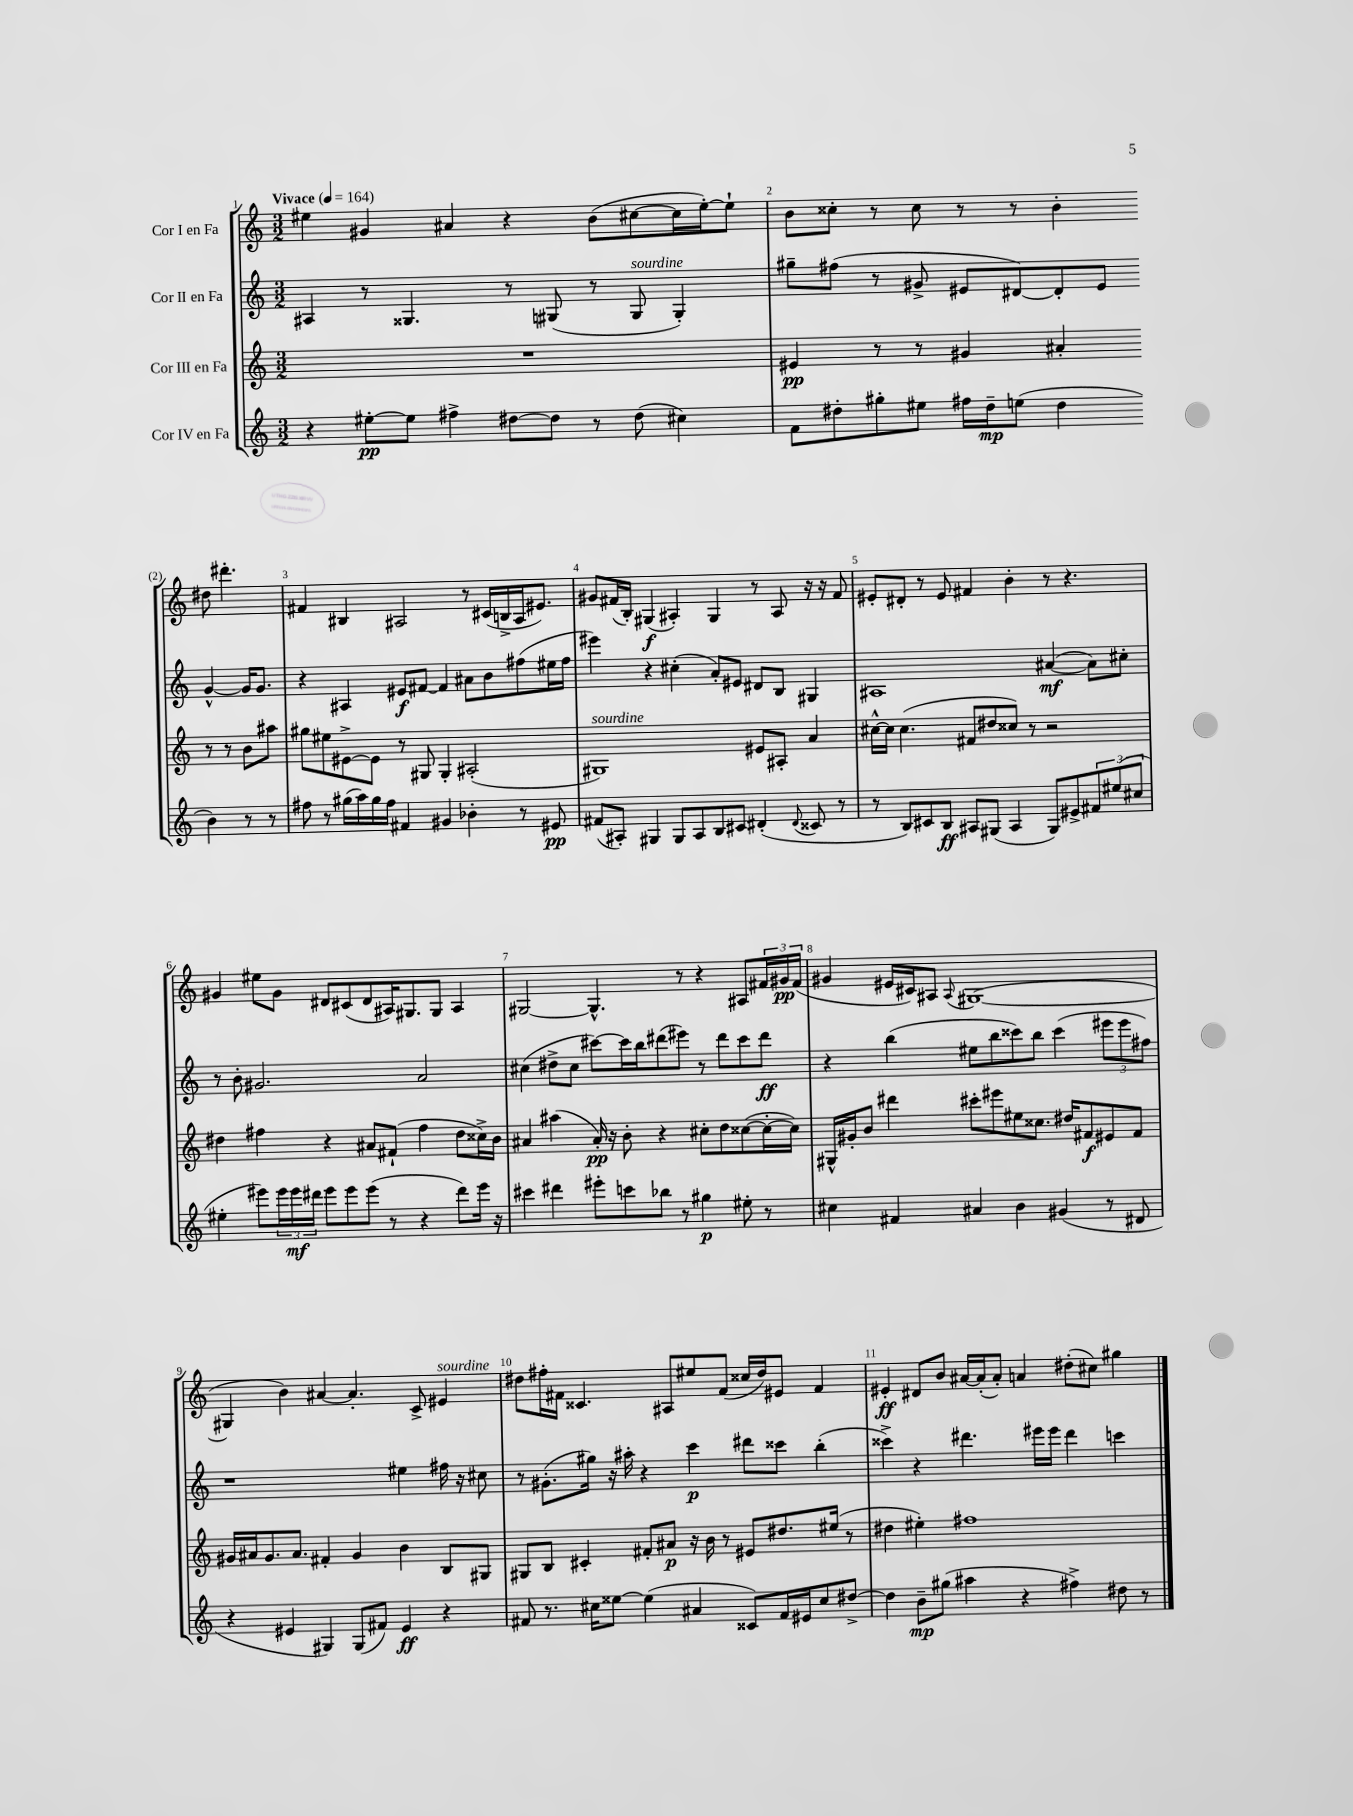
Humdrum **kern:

**kern	**kern	**kern	**kern
*staff4	*staff3	*staff2	*staff1
*clefG2	*clefG2	*clefG2	*clefG2
*k[]	*k[]	*k[]	*k[]
*M3/2	*M3/2	*M3/2	*M3/2
*MM164	*MM164	*MM164	*MM164
4r	1.r	4A#/	4ee#\
[8ee#'\L	.	8r	4g#/
8ee#\]J	.	4.G##/	.
4ff#^\	.	.	4a#/
[8dd#\L	.	8r	4r
8dd#\]J	.	(8G#/	.
8r	.	8r	(8b\L
(8dd#\	.	8G#/	[8cc#\
4cc#\)	.	4G#'/)	16cc#\]L
.	.	.	[16ee#'\J)
.	.	.	8ee#`\]J
=	=	=	=
8f\L	4e#/	8gg#~\L	8b\L
8dd#'\	.	(8ff#\J	8cc##'\J
8gg#'\	8r	8r	8r
8ee#\J	8r	8g#^/	8cc##\
16ff#\LL	4g#/	8e#/L	8r
16dd#~\J	.	.	.
(8ee\J	.	[8d#/)	8r
4dd#\	4a#'/	8d#'/]	4b'\
.	.	8e#/J	.
4b\)	8r	[4g#^^/	8dd#\
.	8r	.	4.ddd#'\
8r	8b\L	16g#/]LK	.
.	.	8.g#/J	.
8r	8aa#\J	.	.
=	=	=	=
8ff#\	8gg#\L	4r	4f#/
8r	8ee#\	.	.
(16gg#\LL	[8e#^\	4A#/	4B#/
16aa\)	.	.	.
16gg#\	8e#\]J	.	.
16ff#\JJ	.	.	.
4f#/	8r	8e#/L	2A#/
.	8G#/	[8f#/J	.
4g#/	4G#'/	4f#/]	.
4b-'\	(2A#'/	8a#\L	8r
.	.	8b\	(16c#/LL
.	.	.	16B^/
8r	.	(8ff#\	16A#/J
.	.	.	8.e#/J)
8e#/	.	16ee#\L	.
.	.	16ff#\JJ	.
=	=	=	=
(8f#/L	1G#)	4eee#\)	8g#/L
8A#'/J)	.	.	(16f#/L
.	.	.	16B'/JJ)
4G#/	.	4r	(4G#/
8G#/L	.	(4cc#'\	4A#'/)
8A#/	.	.	.
8B/	.	8a'/L)	4G#/
8c#/J	.	8e#/J	.
(4d#'/	8e#/L	8d#/L	8r
.	8A#'/J	8B/J	8A#/
8qqd#/	.	.	.
8c##/	4a/	4G#/	16r
.	.	.	16r
8r	.	.	8f#/
=	=	=	=
8r	[16cc#^^\LL	1A#	8e#'/L
.	16cc#\]JJ	.	.
8B/L)	(4.cc#\	.	8d#'/J
8c#/	.	.	8r
8B/J	.	.	8e#/
8A#/L	8f#/L	.	4f#/
(8G#/J	8dd#/	.	.
4A#/	8cc##/J)	.	4b'\
.	8r	.	.
8G#/L)	2r	([4a#/	8r
8e#^/	.	.	4.r
12f#/	.	8a#\]L)	.
(12ee#/	.	.	.
.	.	8cc#'\J	.
12cc#/J	.	.	.
=	=	=	=
4ee#'\	4dd#\	8r	4g#/
.	.	8b'\	.
8eee#\L)	4ff#\	2.g#/	8ee#\L
24eee#\L	.	.	8g#\J
24eee#\	.	.	.
24ddd#\JJ	.	.	.
8eee#\L	4r	.	8d#/L
8eee#\	.	.	(8c#/
(8eee#\J	8a#/L	.	8d#/
8r	(8f#`/J	.	16A#/K)
.	.	.	8.G#/
4r	4ff#\	2a/	.
.	.	.	8G#/J
8ddd#\L)	8dd#\L	.	4A#/
16eee#\Jk	16cc##^\L)	.	.
16r	16b\JJ	.	.
=	=	=	=
4ccc#\	4a#/	(4cc#\	[2G#/
4ddd#\	(4aa#\	8dd#^\L	.
.	.	8cc#\J	.
8eee#'\L	16a#'/)	[8ccc#\L)	4.G#^^/]
.	16r	.	.
8ccc\	8b'\	16ccc#\]L	.
.	.	16bb\J	.
8bb-\J	4r	(8ddd#\	.
8r	.	8eee#\J)	8r
4gg#\	8cc#'\L	8r	4r
.	8dd\	8ddd#\L	.
8ee#'\	([8cc##\	8ccc#\	8A#/L
8r	16cc##'\_L	8ddd#\J	24f#/L
.	.	.	24g#/
.	16cc##\]JJ)	.	.
.	.	.	(24f#/JJ
=	=	=	=
4cc#\	16G#^^/LL	4r	4g#/
.	16g#'/J	.	.
.	8b/J	.	.
4f#/	4ddd#\	(4bb\	16e#/LL
.	.	.	16c#/J)
.	.	.	8A#/J
.	.	.	8qqA#/
4a#/	8ccc#'\L	8ee#\L	([1G#
.	8eee#\	8bb\	.
4b\	8ee#\	8ccc##\)	.
.	8.cc##\J	8bb\J	.
(4g#/	.	(4ccc##\	.
.	16dd#/LK	.	.
.	8f#/	.	.
8r	8e#/	12eee#\L	.
.	.	12eee#\	.
8d#/	8f#/J	.	.
.	.	12ff#\J)	.
=	=	=	=
4r	16g#/LL	1r	4G#/]
.	16a#/J	.	.
.	8.g#/	.	.
4e#/	.	.	4b\)
.	8.a#/J	.	.
4G#/)	4f#'/	.	[4a#/
(8G#/L	4g#/	.	4.a#'/]
8f#/J)	.	.	.
4e#/	4b\	4ee#\	.
.	.	.	8c^/
4r	8B/L	16ff#\	4e#/
.	.	16r	.
.	8G#/J	8cc#\	.
=	=	=	=
8f#/	8G#/L	8r	8dd#\L
8.r	8B/J	(8.g#'\L	16ff#'\L
.	.	.	16f#\JJ
.	4c#'/	.	4.c##/
16cc#\LK	.	16gg#\Jk)	.
[8ee##\J	.	16r	.
.	.	16aa#'\	.
(4ee##\]	8f#'/L	4r	.
.	8a#/J	.	8A#/L
4a#/	16r	4ccc\	8ee#/
.	16b\	.	.
.	8r	.	(8f#/J
8c##/L)	8e#/L	8ddd#\L	16cc##/LL
.	.	.	16dd#/J)
16f#/L	8.dd#/	8ccc##\J	8e#/J
16e#/J	.	.	.
8cc#/	.	(4bb'\	4f#/
.	(16ee#/Jk	.	.
[8dd#^/J	8r	.	.
=	=	=	=
4dd#\]	4dd#\	4ccc##^\)	4e#'/
8b~\L	4ee#'\)	4r	8d#/L
(8gg#\J	.	.	8b/J
4aa#\	1ff#	4.ddd#\	[16a#/LL
.	.	.	(16a#'/]J
.	.	.	8a#'/J)
4r	.	.	4a/
.	.	16eee#\LL	.
.	.	16eee#\JJ	.
4ff#^\)	.	4ddd#\	(8dd#'\L
.	.	.	8cc#\J)
8dd#\	.	4ccc\	4gg#\
8r	.	.	.
==	==	==	==
*-	*-	*-	*-
